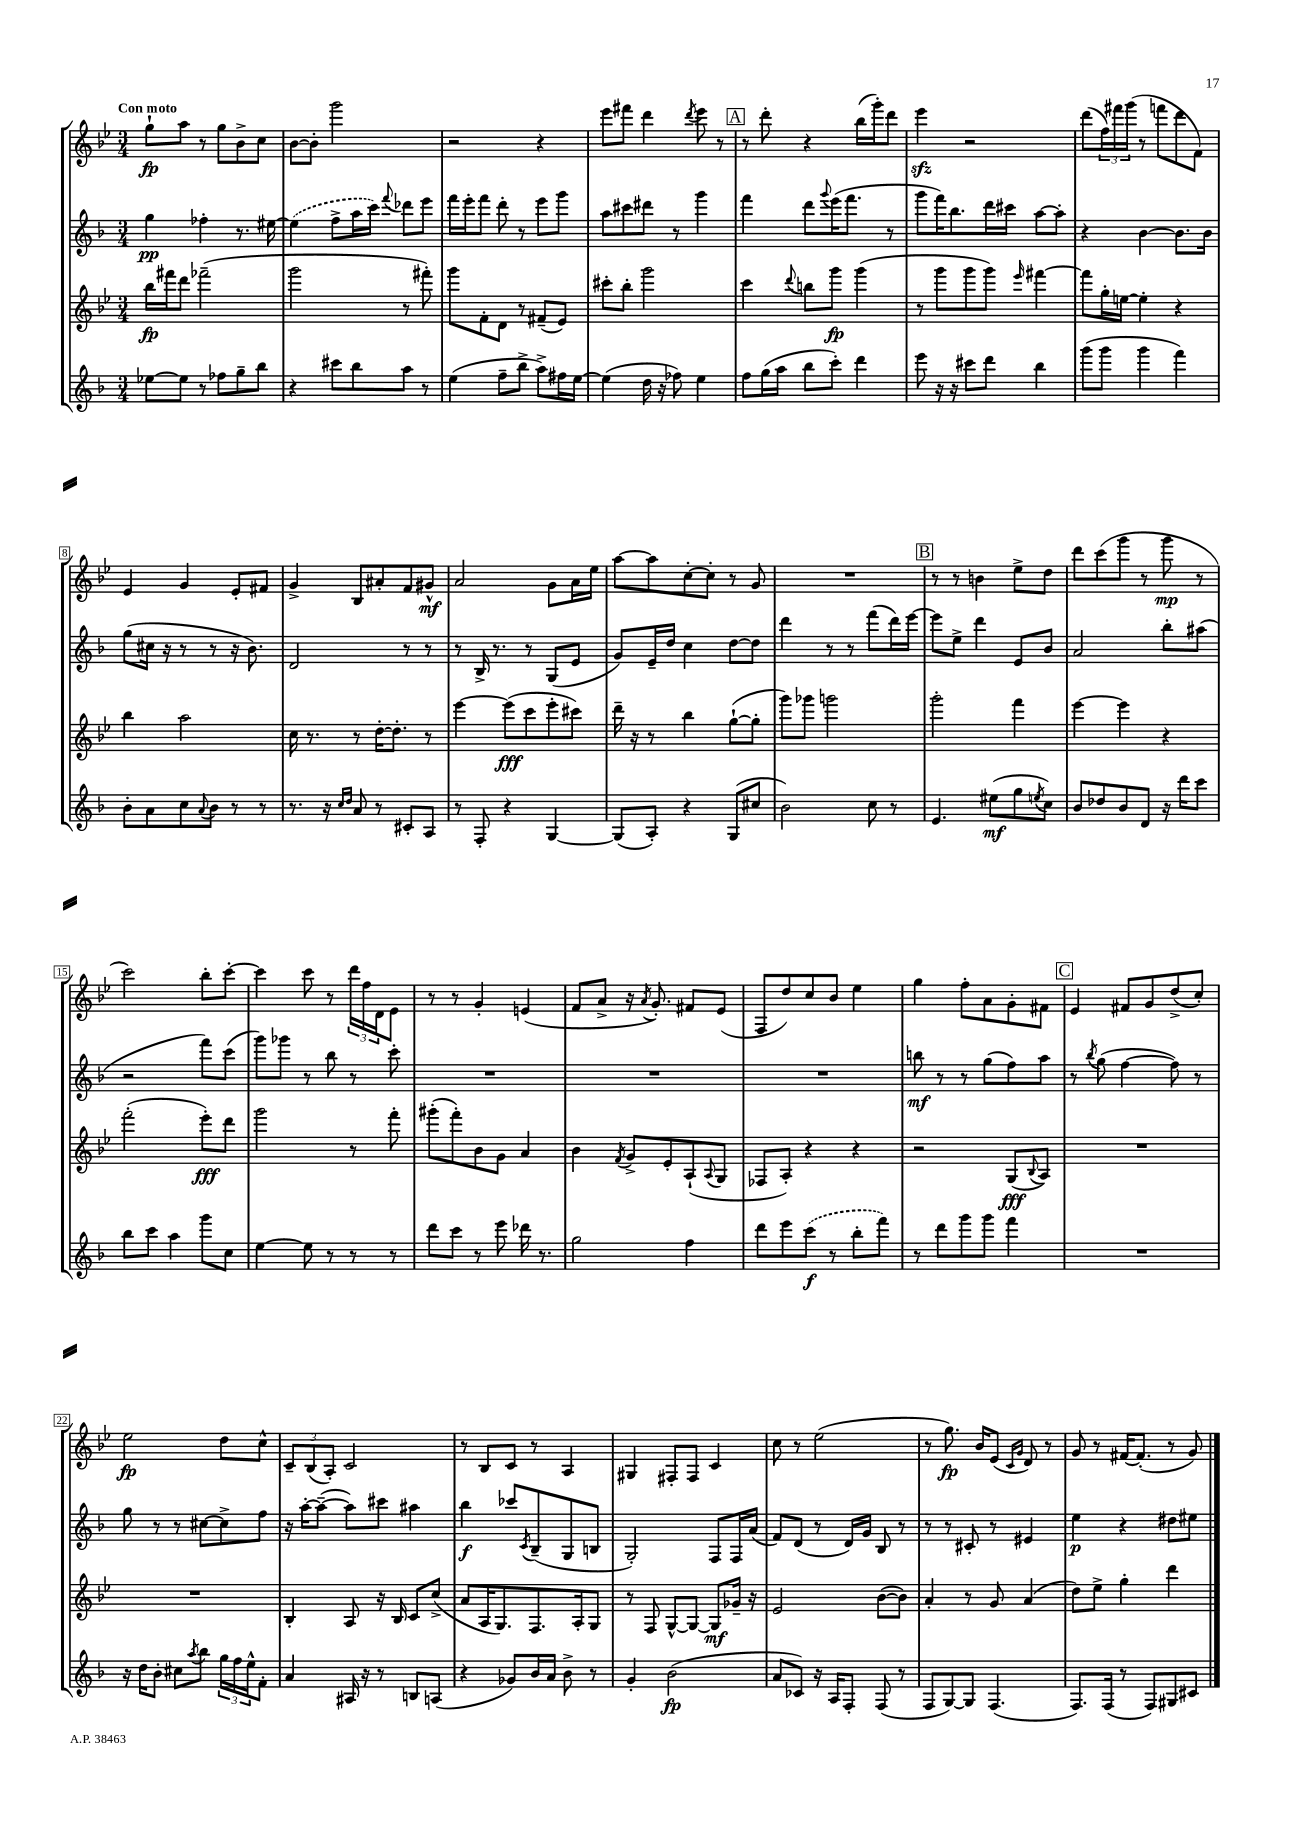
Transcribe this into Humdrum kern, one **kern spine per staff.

**kern	**dynam	**kern	**dynam	**kern	**dynam	**kern	**dynam
*part4	*part4	*part3	*part3	*part2	*part2	*part1	*part1
*staff4	*staff4	*staff3	*staff3	*staff2	*staff2	*staff1	*staff1
*clefG2	*	*clefG2	*	*clefG2	*	*clefG2	*
*k[b-]	*	*k[b-e-]	*	*k[b-]	*	*k[b-e-]	*
*M3/4	*	*M3/4	*	*M3/4	*	*M3/4	*
=1	=1	=1	=1	=1	=1	=1	=1
!	!	!	!	!	!	!LO:TX:a:B:t=Con moto	!
[8ee-X\L	.	16bb-\LL	fp	4gg\	pp	8gg`\L	fp
.	.	16fff#X\J	.	.	.	.	.
8ee-\J]	.	8ddd\J	.	.	.	8aa\J	.
8r	.	(2fff-X~\	.	4ff-X'\	.	8r	.
8ff-X\L	.	.	.	.	.	8gg\L	.
8gg~\	.	.	.	8.r	.	8b-^\	.
8bb-\J	.	.	.	.	.	8cc\J	.
.	.	.	.	[16ee#X\	.	.	.
=2	=2	=2	=2	=2	=2	=2	=2
4r	.	2ggg\	.	(4ee#\]	.	[8b-\L	.
.	.	.	.	.	.	8b-'\J]	.
8ccc#X\L	.	.	.	8ff^\L	.	2ggg\	.
8bb-\	.	.	.	16aa\L	.	.	.
.	.	.	.	16ccc\JJ)	.	.	.
.	.	.	.	8qqfff/	.	.	.
8aa\J	.	8r	.	8ddd-X\L	.	.	.
8r	.	8fff#X'\)	.	8eee\J	.	.	.
=3	=3	=3	=3	=3	=3	=3	=3
(4ee\	.	8ggg\L	.	16fff\LL	.	2r	.
.	.	.	.	16eee'\J	.	.	.
.	.	8f'\	.	8fff\J	.	.	.
8ff~\L	.	8d\J	.	8ddd'\	.	.	.
8bb-^\J	.	8r	.	8r	.	.	.
8aa^\L)	.	(8f#X~/L	.	8eee\L	.	4r	.
16ff#X\L	.	8e-/J)	.	8ggg\J	.	.	.
[16ee\JJ	.	.	.	.	.	.	.
=4	=4	=4	=4	=4	=4	=4	=4
(4ee\]	.	8ccc#X'\L	.	8aa\L	.	8eee-\L	.
.	.	8bb-'\J	.	8ccc#X\	.	8fff#X\J	.
16dd\	.	2ggg\	.	8ddd#X\J	.	4ddd\	.
16r	.	.	.	.	.	.	.
8ff-X\)	.	.	.	8r	.	.	.
.	.	.	.	.	.	8qddd/	.
4ee\	.	.	.	4ggg\	.	8eee-\	.
.	.	.	.	.	.	8r	.
!!LO:REH:place=s1:t=A
=5	=5	=5	=5	=5	=5	=5	=5
8ff\L	.	4ccc\	.	4fff\	.	8r	.
(16gg\L	.	.	.	.	.	8ddd'\	.
16aa\JJ	.	.	.	.	.	.	.
.	.	8qqddd/	.	.	.	.	.
8bb-\L	.	8bbn\L	.	8ddd\L	.	4r	.
.	.	.	.	8qqggg/	.	.	.
8ccc'\J)	.	8ggg\J	fp	(16eee\K	.	.	.
.	.	.	.	8.fff\J	.	.	.
4ddd\	.	(4ggg\	.	.	.	(16bb-\LL	.
.	.	.	.	.	.	16ggg'\J)	.
.	.	.	.	8r	.	8ddd\J	.
=6	=6	=6	=6	=6	=6	=6	=6
8eee\	.	8r	.	8ggg\L	.	4eee-zz\	.
16r	.	8ggg\L	.	16fff\K)	.	.	.
16r	.	.	.	8.bb-\	.	.	.
8ccc#X\L	.	8ggg\	.	.	.	2r	.
8ddd\J	.	8ggg\J)	.	16ddd\L	.	.	.
.	.	.	.	16ccc#X\JJ	.	.	.
.	.	16qqeee-/	.	.	.	.	.
4bb-\	.	[4fff#X\	.	[8aa\L	.	.	.
.	.	.	.	8aa'\J]	.	.	.
=7	=7	=7	=7	=7	=7	=7	=7
(8ggg\L	.	8fff#\L]	.	4r	.	(8ddd\L	.
8ggg\J	.	16gg'\L	.	.	.	24ff\L)	.
.	.	.	.	.	.	24fff#X\	.
.	.	[16een\JJ	.	.	.	.	.
.	.	.	.	.	.	(24ggg\JJ	.
4ggg\	.	4ee'\]	.	[4b-\	.	8r	.
.	.	.	.	.	.	8fffn\L	.
4fff\)	.	4r	.	8.b-\L]	.	8ddd\	.
.	.	.	.	.	.	8f\J)	.
.	.	.	.	16b-\Jk	.	.	.
!!LO:LB:g=z
=8	=8	=8	=8	=8	=8	=8	=8
8b-'\L	.	4bb-\	.	(8gg\L	.	4e-/	.
8a\	.	.	.	16cc#X\Jk	.	.	.
.	.	.	.	16r	.	.	.
8cc\	.	2aa\	.	8r	.	4g/	.
8qqa/	.	.	.	.	.	.	.
8b-\J	.	.	.	8r	.	.	.
8r	.	.	.	16r	.	8e-'/L	.
.	.	.	.	8.b-\)	.	.	.
8r	.	.	.	.	.	8f#X/J	.
=9	=9	=9	=9	=9	=9	=9	=9
8.r	.	16cc\	.	2d/	.	4g^/	.
.	.	8.r	.	.	.	.	.
16r	.	.	.	.	.	.	.
16qqcc/LL	.	.	.	.	.	.	.
16qqdd/JJ	.	.	.	.	.	.	.
8a/	.	8r	.	.	.	8B-/L	.
8r	.	[16dd'\KL	.	.	.	8a#X'/	.
.	.	8.dd'\J]	.	.	.	.	.
8c#X'/L	.	.	.	8r	.	8f/	.
8A/J	.	8r	.	8r	.	8g#X^^/J	mf
=10	=10	=10	=10	=10	=10	=10	=10
8r	.	[4eee-\	.	8r	.	2a/	.
8F'/	.	.	.	16B-^/	.	.	.
.	.	.	.	8.r	.	.	.
4r	.	(8eee-\L]	fff	.	.	.	.
.	.	8ccc\	.	8r	.	.	.
[4G/	.	8eee-'\	.	(8G/L	.	8g\L	.
.	.	8ccc#X\J)	.	8e/J	.	16a\L	.
.	.	.	.	.	.	16ee-\JJ	.
=11	=11	=11	=11	=11	=11	=11	=11
(8G/L]	.	16ddd~\	.	8g/L)	.	[8aa\L	.
.	.	16r	.	.	.	.	.
8A'/J)	.	8r	.	16e~/L	.	8aa\]	.
.	.	.	.	16dd/JJ	.	.	.
4r	.	4bb-\	.	4cc\	.	[8cc'\	.
.	.	.	.	.	.	8cc'\J]	.
(8G/L	.	([8gg`\L	.	[8dd\L	.	8r	.
8cc#X/J	.	8gg'\J]	.	8dd\J]	.	8g/	.
=12	=12	=12	=12	=12	=12	=12	=12
2b-\)	.	8ggg\L)	.	4ddd\	.	2.r	.
.	.	8ggg-X\J	.	.	.	.	.
.	.	2gggn\	.	8r	.	.	.
.	.	.	.	8r	.	.	.
8cc\	.	.	.	(8fff\L	.	.	.
8r	.	.	.	16ddd\L)	.	.	.
.	.	.	.	[16eee\JJ	.	.	.
!!LO:REH:place=s1:t=B
=13	=13	=13	=13	=13	=13	=13	=13
4.e/	.	2ggg'\	.	8eee\L]	.	8r	.
.	.	.	.	8ee^\J	.	8r	.
.	.	.	.	4ddd\	.	4bn\	.
(8ee#X\L	mf	.	.	.	.	.	.
8gg\	.	4fff\	.	8e/L	.	8ee-^\L	.
8qeen/	.	.	.	.	.	.	.
8cc\J)	.	.	.	8b-/J	.	8dd\J	.
=14	=14	=14	=14	=14	=14	=14	=14
8b-/L	.	[4eee-\	.	2a/	.	8ddd\L	.
8dd-X/	.	.	.	.	.	(8ccc\	.
8b-/	.	4eee-\]	.	.	.	8ggg\J	.
8d/J	.	.	.	.	.	8r	.
16r	.	4r	.	8bb-'\L	.	8ggg\	mp
16ddd\KL	.	.	.	.	.	.	.
8ccc\J	.	.	.	(8aa#X\J	.	8r	.
!!LO:LB:g=z
=15	=15	=15	=15	=15	=15	=15	=15
8bb-\L	.	(2fff'\	.	2r	.	2ccc\)	.
8ccc\J	.	.	.	.	.	.	.
4aa\	.	.	.	.	.	.	.
8ggg\L	.	8eee-'\L)	fff	8fff\L)	.	8bb-'\L	.
8cc\J	.	8ddd\J	.	(8ccc\J	.	[8ccc'\J	.
=16	=16	=16	=16	=16	=16	=16	=16
[4ee\	.	2ggg\	.	8ggg\L)	.	4ccc\]	.
.	.	.	.	8ggg-X\J	.	.	.
8ee\]	.	.	.	8r	.	8ccc\	.
8r	.	.	.	8bb-\	.	8r	.
8r	.	8r	.	8r	.	24ddd\LL	.
.	.	.	.	.	.	24ff\	.
.	.	.	.	.	.	24d\J	.
8r	.	8fff'\	.	8ccc'\	.	8e-\J	.
=17	=17	=17	=17	=17	=17	=17	=17
8ddd\L	.	(8ggg#X'\L	.	2.r	.	8r	.
8ccc\J	.	8fff'\)	.	.	.	8r	.
8r	.	8b-\	.	.	.	4g'/	.
8eee\	.	8g\J	.	.	.	.	.
16ddd-X\	.	4a/	.	.	.	(4en/	.
8.r	.	.	.	.	.	.	.
=18	=18	=18	=18	=18	=18	=18	=18
2gg\	.	4b-\	.	2.r	.	8f/L	.
.	.	.	.	.	.	8a^/J	.
.	.	8qf/	.	.	.	.	.
.	.	8g^/L	.	.	.	16r	.
.	.	.	.	.	.	8qa/	.
.	.	.	.	.	.	8.g'/)	.
.	.	8e-'/	.	.	.	.	.
4ff\	.	(8A`/	.	.	.	8f#X/L	.
.	.	8qqA/	.	.	.	.	.
.	.	8G/J	.	.	.	(8e-/J	.
=19	=19	=19	=19	=19	=19	=19	=19
8ddd\L	.	8F-X/L	.	2.r	.	8F/L	.
8eee\	.	8A'/J)	.	.	.	8dd/)	.
(8ccc\J	f	4r	.	.	.	8cc/	.
8r	.	.	.	.	.	8b-/J	.
8bb-'\L	.	4r	.	.	.	4ee-\	.
8fff\J)	.	.	.	.	.	.	.
=20	=20	=20	=20	=20	=20	=20	=20
8r	.	2r	.	8bbn\	mf	4gg\	.
8ddd\L	.	.	.	8r	.	.	.
8ggg\	.	.	.	8r	.	8ff'\L	.
8ggg\J	.	.	.	(8gg\L	.	8a\	.
4fff\	.	(8G/L	fff	8ff\)	.	8g'\	.
.	.	8qqB-/	.	.	.	.	.
.	.	8A/J)	.	8aa\J	.	8f#X\J	.
!!LO:REH:place=s1:t=C
=21	=21	=21	=21	=21	=21	=21	=21
2.r	.	2.r	.	8r	.	4e-/	.
.	.	.	.	8qbb-/	.	.	.
.	.	.	.	(8gg\	.	.	.
.	.	.	.	[4ff\	.	8f#X/L	.
.	.	.	.	.	.	8g/	.
.	.	.	.	8ff\])	.	(8dd^/	.
.	.	.	.	8r	.	8cc'/J)	.
!!LO:LB:g=z
=22	=22	=22	=22	=22	=22	=22	=22
16r	.	2.r	.	8gg\	.	2ee-\	fp
16dd\KL	.	.	.	.	.	.	.
8b-'\J	.	.	.	8r	.	.	.
8cc#X\L	.	.	.	8r	.	.	.
8qaa/	.	.	.	.	.	.	.
8bb-\J	.	.	.	[8cc#X\L	.	.	.
24gg\LL	.	.	.	8cc#^\]	.	8dd\L	.
24ff\	.	.	.	.	.	.	.
24ee^^\J	.	.	.	.	.	.	.
8f'\J	.	.	.	8ff\J	.	8cc^^\J	.
=23	=23	=23	=23	=23	=23	=23	=23
4a/	.	4B-'/	.	16r	.	12c~/L	.
.	.	.	.	[16aa'\KL	.	.	.
.	.	.	.	.	.	(12B-/	.
.	.	.	.	(8aa~\J_	.	.	.
.	.	.	.	.	.	12A'/J)	.
16A#X/	.	8A/	.	8aa\L])	.	2c/	.
16r	.	.	.	.	.	.	.
8r	.	16r	.	8ccc#X\J	.	.	.
.	.	16B-/	.	.	.	.	.
8Bn/L	.	8c/L	.	4aa#X\	.	.	.
(8An/J	.	(8cc^/J	.	.	.	.	.
=24	=24	=24	=24	=24	=24	=24	=24
4r	.	8a/L	.	4bb-\	f	8r	.
.	.	16A/K	.	.	.	8B-/L	.
.	.	8.G/)	.	.	.	.	.
8g-X/L)	.	.	.	8ccc-X/L	.	8c/J	.
.	.	.	.	8qc/	.	.	.
16b-/L	.	8.F/	.	(8B-~/	.	8r	.
16a/JJ	.	.	.	.	.	.	.
8b-^\	.	.	.	8G/	.	4A/	.
.	.	16A'/k	.	.	.	.	.
8r	.	8G/J	.	8Bn/J	.	.	.
=25	=25	=25	=25	=25	=25	=25	=25
4g'/	.	8r	.	2G'/)	.	4G#X/	.
.	.	8F/	.	.	.	.	.
(2b-\	fp	[8G^^/L	.	.	.	8F#X'/L	.
.	.	8G/J_	.	.	.	8F#/J	.
.	.	8G/L]	mf	8F/L	.	4c/	.
.	.	16g-X~/Jk	.	16F/L	.	.	.
.	.	16r	.	(16a/JJ	.	.	.
=26	=26	=26	=26	=26	=26	=26	=26
8a/L	.	2e-/	.	8f/L)	.	8cc\	.
8c-X/J)	.	.	.	(8d/J	.	8r	.
16r	.	.	.	8r	.	(2ee-\	.
16A/KL	.	.	.	.	.	.	.
8F'/J	.	.	.	16d/LL)	.	.	.
.	.	.	.	16g/JJ	.	.	.
(8F/	.	([8b-\L	.	8B-/	.	.	.
8r	.	8b-\J])	.	8r	.	.	.
=27	=27	=27	=27	=27	=27	=27	=27
8F/L	.	4a'/	.	8r	.	8r	.
[8G/)	.	.	.	8r	.	8.gg\)	fp
8G/J]	.	8r	.	8c#X'/	.	.	.
.	.	.	.	.	.	16b-/KL	.
(4.F/	.	8g/	.	8r	.	(8e-/J	.
.	.	.	.	.	.	16qqc/LL	.
.	.	.	.	.	.	16qqg/JJ	.
.	.	(4a/	.	4e#X/	.	8d/)	.
.	.	.	.	.	.	8r	.
=28	=28	=28	=28	=28	=28	=28	=28
8.F/L)	.	8dd\L)	.	4ee\	p	8g/	.
.	.	8ee-^\J	.	.	.	8r	.
(16F/Jk	.	.	.	.	.	.	.
8r	.	4gg'\	.	4r	.	[16f#X/KL	.
.	.	.	.	.	.	(8.f#'/J]	.
8F/L)	.	.	.	.	.	.	.
8G#X/	.	4ddd\	.	8dd#X\L	.	8r	.
8c#X/J	.	.	.	8ee#X\J	.	8g/)	.
==	==	==	==	==	==	==	==
*-	*-	*-	*-	*-	*-	*-	*-
